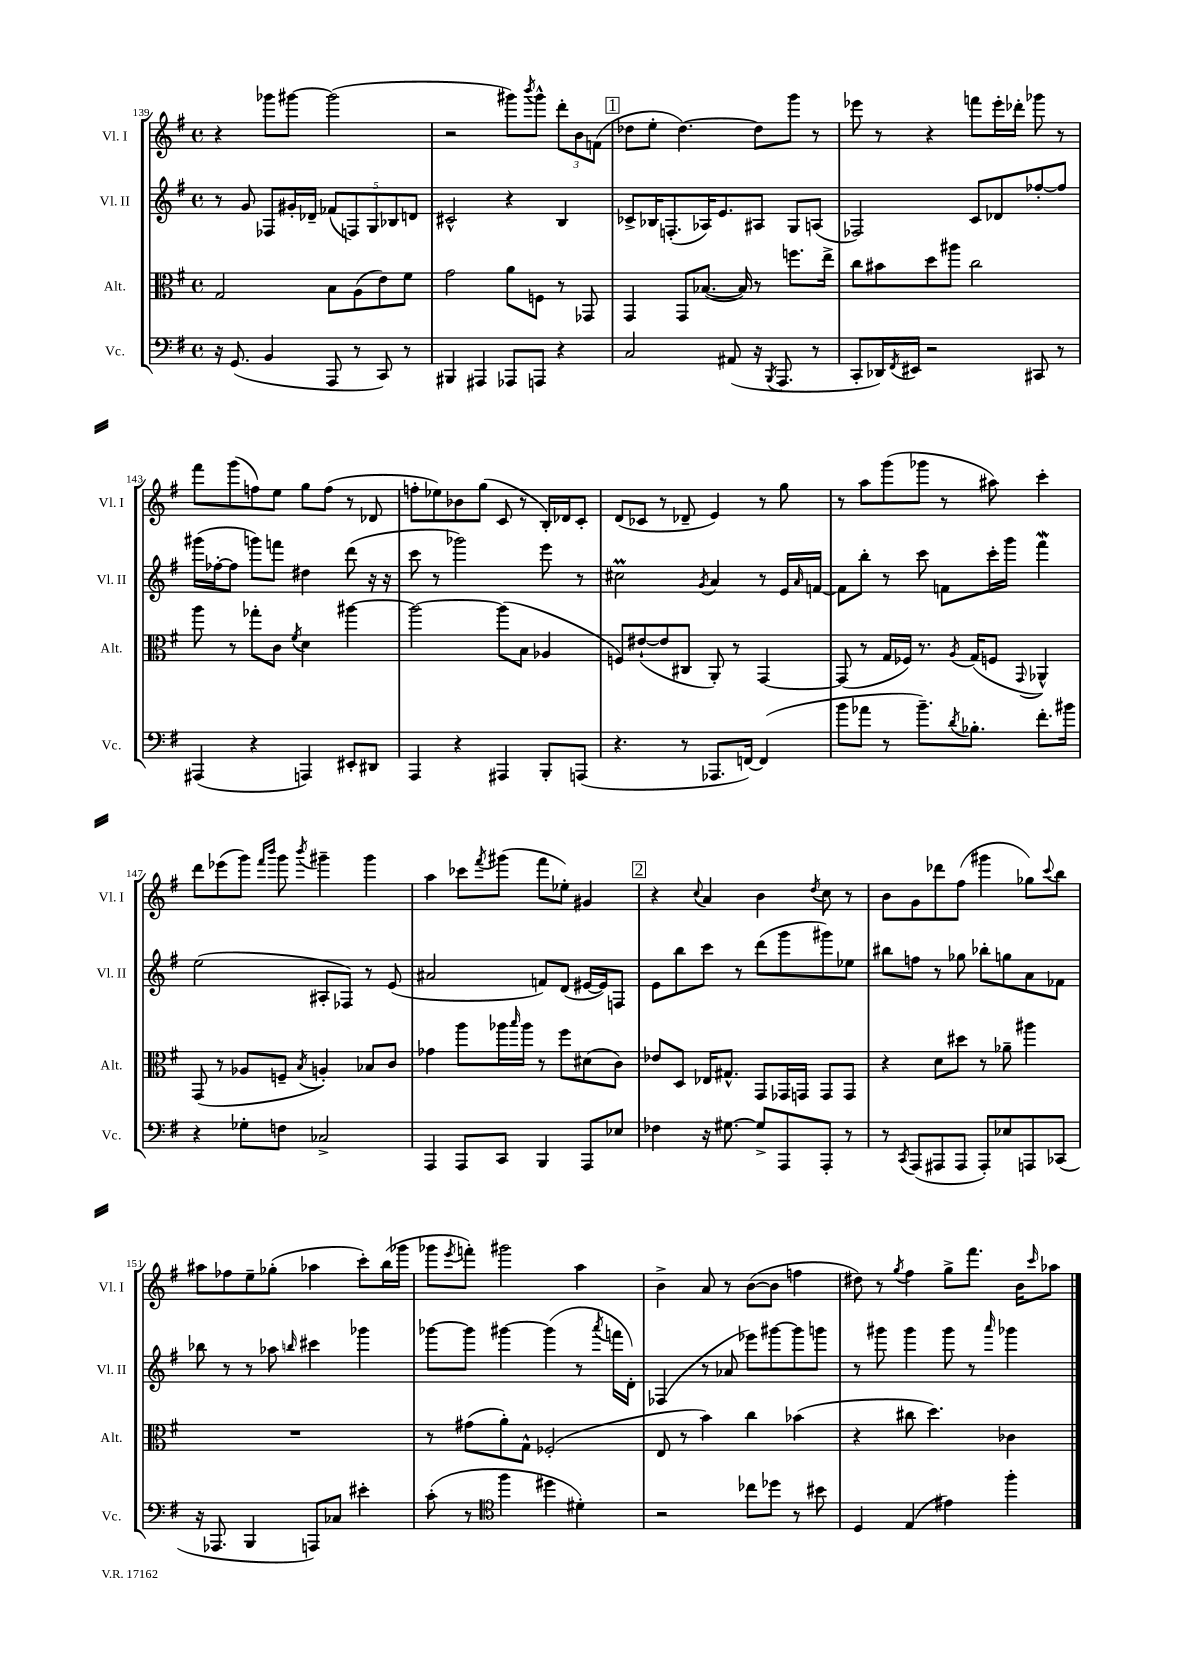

**kern	**kern	**kern	**kern
*staff4	*staff3	*staff2	*staff1
*clefF4	*clefC3	*clefG2	*clefG2
*k[f#]	*k[f#]	*k[f#]	*k[f#]
*M4/4	*M4/4	*M4/4	*M4/4
*met(c)	*met(c)	*met(c)	*met(c)
16r	2G	8r	4r
(8.GG	.	.	.
.	.	8g	.
4BB	.	8F-	8ggg-
.	.	16g#'	[8ggg#
.	.	16d-~	.
8AAA	8B	(10f-	(2ggg#]
.	.	10F)	.
8r	(8A	.	.
.	.	10G	.
8CC)	8e)	.	.
.	.	10B-	.
8r	8f#	.	.
.	.	10d	.
=	=	=	=
4BBB#	2g	2c#^^	2r
4AAA#	.	.	.
8AAA-	8a	4r	8ggg#)
.	.	.	8qbbb
8AAA	8F	.	8ggg#^^
4r	8r	4B	12ddd'
.	.	.	12b
.	8GG-	.	.
.	.	.	(12f
=	=	=	=
2C	4GG	8c-^	8dd-
.	.	16B-	8ee'
.	.	(8.F'	.
.	8GG	.	[4.dd-)
.	([8.B-	16A-)	.
.	.	8.e	.
(8AA#	.	.	.
.	16B-])	.	.
16r	8r	8A#	8dd-]
8qBBB	.	.	.
8.AAA	.	.	.
.	8.ff	8G	8ggg
8r	.	(8A	8r
.	16ee^	.	.
=	=	=	=
8CC'	8cc	2F-)	8eee-
16DD-)	8b#	.	8r
8qFF#	.	.	.
16EE#	.	.	.
2r	8dd	.	4r
.	8aa#	.	.
.	2cc	8c	8fff
.	.	8d-	16eee-'
.	.	.	16ddd-'
8CC#	.	[8ff-'	8ggg-
8r	.	8ff-]	8r
=	=	=	=
(4AAA#	8aa	(16ggg#	8fff#
.	.	[16ff-'	.
.	8r	8ff-]	(8ggg
4r	8gg-'	8ggg)	8ff)
.	8c	8fff	8ee
.	8qf#	.	.
4AAA)	4d	4dd#	8gg
.	.	.	(8ff
8EE#'	[4aa#	(8ddd	8r
8DD#	.	16r	8d-
.	.	16r	.
=	=	=	=
4AAA	2aa#_	8ccc	8ff'
.	.	8r	8ee-)
4r	.	2ggg-)	8b-
.	.	.	(8gg
4AAA#	(8aa#]	.	8c
.	8B	.	8r
8BBB'	4A-	8eee	16B')
.	.	.	16d-
(8AAA	.	8r	8c'
=	=	=	=
4.r	8F)	2cc#	(8d
.	([8e#`	.	8c-
.	8e#]	.	8r
8r	8C#	.	8d-~
.	.	8qg	.
8.AAA-	8AA')	4a	4e)
.	8r	.	.
[16FF)	.	.	.
(4FF]	[4GG	8r	8r
.	.	16e	8gg
.	.	16qqa	.
.	.	[16f	.
=	=	=	=
8b	(8GG]	8f]	8r
8a-	8r	8bb'	8aa
8r	16G	8r	(8ggg
.	16F-)	.	.
8.b~)	8.r	8ccc	8ggg-
.	.	8f	8r
8qd	8qA	.	.
8.B-'	(16G	.	.
.	8F	16ccc'	8aa#)
.	.	16ggg	.
.	8qqGG	.	.
8.f#'	4AA-^^)	4fff#	4ccc'
16b#	.	.	.
=	=	=	=
4r	(8GG	(2ee	8ddd
.	8r	.	(8eee-
8G-'	8A-	.	8ggg)
.	.	.	16qqfff#
.	.	.	16qqbbb
8F	8F~	.	8ggg
.	8qB	.	8qbbb
2C-^	4A')	8A#'	4ggg#~
.	.	8F-)	.
.	8B-	8r	4ggg#
.	8c	(8e	.
=	=	=	=
4AAA	4g-	2a#	4aa
8AAA	8aa	.	8ccc-
.	.	.	8qfff#
8CC	16aa-	.	(8ggg#
.	16qqbb	.	.
.	16aa-	.	.
4BBB	8r	8f)	8fff#
.	8ff#	(8d	8ee-')
8AAA	(8d#	[16e#	4g#
.	.	16e#])	.
8E-	8c)	8F	.
=	=	=	=
4F-	8e-	8e	4r
.	8D	8bb	.
.	.	.	8qqcc
16r	16E-	8ccc	4a
[8.G#	8.G#^^	.	.
.	.	8r	.
8G#^]	8GG	(8ddd	4b
8AAA	16GG-	8ggg	.
.	16GG	.	.
.	.	.	8qdd
8AAA'	8GG	8ggg#)	8cc
8r	8GG	8ee-	8r
=	=	=	=
8r	4r	8bb#	8b
8qCC	.	.	.
(8AAA	.	8ff	8g
8AAA#	8d	8r	8ddd-
8AAA#	8dd#	8gg-	(8ff#
8AAA#')	8r	8bb-'	4ggg#
8E-	8a-~	8gg	.
8AAA	4aa#	8a	8gg-)
.	.	.	8qqccc
(8CC-	.	8f-	8bb
=	=	=	=
16r	1r	8bb-	8aa#
8.AAA-	.	.	.
.	.	8r	8ff-
4BBB	.	8r	8ee~
.	.	8aa-	(8gg-'
.	.	16qqbb	.
8AAA)	.	4ccc#	4aa-
8C-	.	.	.
4e#'	.	4ggg-	8ccc')
.	.	.	(16bb
.	.	.	16ggg-
=	=	=	=
(8c'	8r	[8ggg-	8ggg-
.	.	.	8qeee
8r	(8g#	8ggg-]	8fff')
*clefC4	*	*	*
4ff#	8a')	[4ggg#	2ggg#
.	8G^^	.	.
4dd#	(2F-'	(4ggg#]	.
4d#')	.	8r	4aa
.	.	8qaaa	.
.	.	16fff	.
.	.	16d')	.
=	=	=	=
2r	8E	(4F-	4b^
.	8r	.	.
.	4b)	8r	8a
.	.	8a-	8r
8cc-	4cc	8eee-)	([8b
8dd-	.	[8ggg#	8b]
8r	(4b-	8ggg#]	4ff
8b#	.	8ggg	.
=	=	=	=
4D	4r	8r	8dd#)
.	.	8ggg#	8r
.	.	.	8qgg
(4E	8cc#	4ggg#	4ff#
.	4.dd)	.	.
4e#)	.	8ggg#	8gg^
.	.	8r	8.fff#
.	.	16qqaaa	.
4ff#'	4c-	4ggg-	.
.	.	.	16b
.	.	.	16qqccc
.	.	.	8aa-
==	==	==	==
*-	*-	*-	*-
